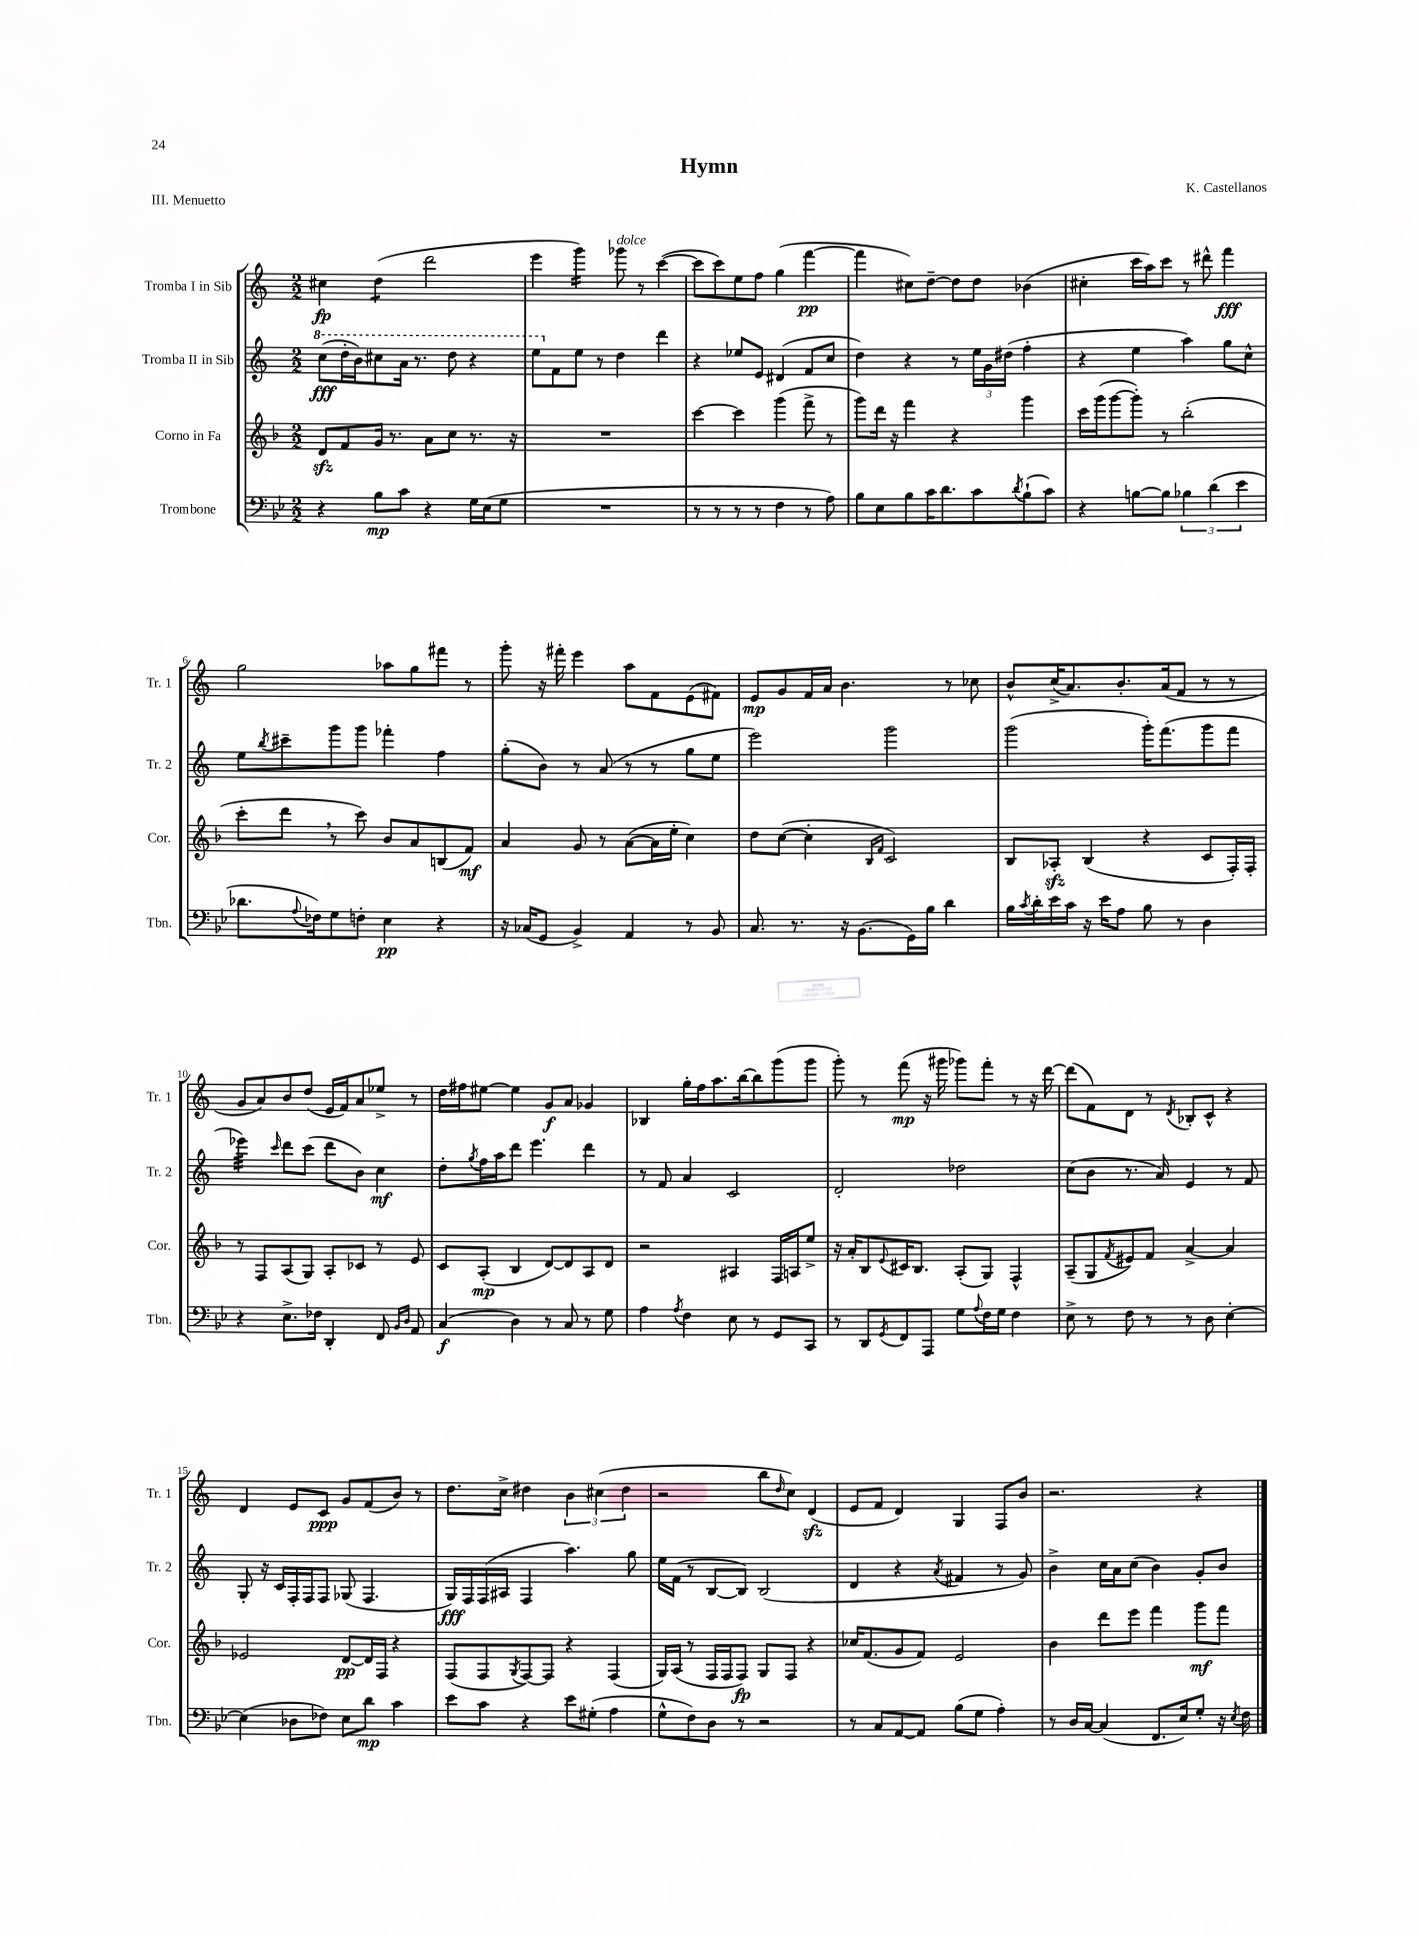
\header { title = "Hymn" composer = "K. Castellanos" piece = "III. Menuetto" }
<<
\new StaffGroup <<
\new Staff = "s0" \with { instrumentName = "Tromba I in Sib" shortInstrumentName = "Tr. 1" } {
    \clef treble \key c \major \numericTimeSignature \time 2/2
    cis''4\fp d''4:8( d'''2 |
    e'''4 g'''4:16) ges'''8^\markup { \italic "dolce" } r8 c'''4~( |
    c'''8 c'''8) e''8 f''8 g''4( f'''4~\pp |
    f'''4 cis''8) d''8~-- d''8 d''8 bes'4( |
    cis''4-. c'''16 a''16) c'''8 r8 dis'''8-^ f'''4\fff |
    g''2 aes''8 g''8 fis'''8 r8 |
    g'''8-. r16 fis'''16-. e'''4 a''8 f'8 e'8( fis'8) |
    e'8\mp g'8 f'16 a'16 b'4. r8 ces''8 |
    b'8-^ c''16->( a'8.) b'8.-. a'16( f'8 r8 r8 |
    g'8 a'8) b'8 d''8( e'16 f'16) a'8 ees''8-> r8 |
    d''16 fis''16 eis''8~ eis''4 g'8\f a'8 ges'4 |
    bes4 g''16-. f''16 a''8. b''16~ b''8 g'''8( g'''8 |
    g'''8-.) r8 f'''8\mp( r16 gis'''16 ges'''8) f'''8-. r8 r16 d'''16~ |
    d'''8( f'8) d'8 r8 \acciaccatura { d'8 } bes8-. c'8-^ r4 |
    d'4 e'8 c'8\ppp g'8 f'8( b'8) r8 |
    d''8. c''16-> dis''4 \tuplet 3/2 { b'4 cis''4( dis''4 } |
    r2 b''8 \grace { d''16 } c''8) d'4\sfz( |
    e'8 f'8 d'4) g4 f8 b'8 |
    r2. r4 \bar "|." |
}
\new Staff = "s1" \with { instrumentName = "Tromba II in Sib" shortInstrumentName = "Tr. 2" } {
    \clef treble \key c \major \numericTimeSignature \time 2/2
    \ottava #1 c'''8\fff( d'''16-. b''16) cis'''8 a''16 r8. d'''8 r4 |
    e'''8 \ottava #0 f'8 e''8 r8 d''4 d'''4 |
    r4 ees''8 e'8 dis'4( f'8 c''8 |
    d''4) r4 r8 \tuplet 3/2 { e''16 g'16 dis''16( } f''4-. |
    r4 e''4 a''4) g''8 c''8-^ |
    e''8 \acciaccatura { b''8 } cis'''8-- g'''8 g'''8 fes'''4-. f''4 |
    g''8-.( b'8) r8 a'8( r8 r8 g''8 e''8 |
    e'''2) g'''2 |
    g'''2( g'''16-.) f'''8.( g'''8 f'''8 |
    ees'''4:32) \grace { c'''16 } d'''8 c'''8( d'''8 b'8) c''4\mf |
    d''8-. \acciaccatura { g''8 } f''16 a''16 d'''8 e'''4. d'''4 |
    r8 f'8 a'4 c'2 |
    d'2-. des''2 |
    c''8( b'8 r8. a'16) e'4 r8 f'8 |
    g8-. r16 c'16 f16-. f16 f8 ges8( f4. |
    g16\fff) f16 f16( ais16 f4 a''4.) g''8 |
    e''16 f'16( r8 b8~ b8) b2( |
    d'4 r4 \acciaccatura { a'8 } fis'4 r8 g'8) |
    b'4-> c''16 a'16 c''8( b'4) g'8-. b'8 \bar "|." |
}
\new Staff = "s2" \with { instrumentName = "Corno in Fa" shortInstrumentName = "Cor." } {
    \clef treble \key f \major \numericTimeSignature \time 2/2
    d'8\sfz f'8 g'16 r8. a'8 c''8 r8. r16 |
    R1 |
    c'''4~ c'''4 g'''4( f'''8-> r8 |
    g'''8) d'''16 r16 f'''4 r4 g'''4 |
    c'''16 g'''16( g'''8~ g'''8-.) r8 bes''2-.( |
    c'''8-. d'''8 \breathe r8 c'''8) bes'8 a'8 b8( f'8\mf) |
    a'4 g'8 r8 a'8~( a'16 e''16-. c''4) |
    d''8 c''8~( c''4-. \grace { bes16 f'16 } c'2) |
    bes8 aes8-.\sfz bes4( r4 c'8 f16-.) f16-. |
    r8 f8 a8( g8) a8-. ces'8 r8 e'8 |
    c'8 a8-.\mp( bes4 d'8~) d'8 a8 d'8 |
    r2 ais4 f16 a16 e''8-> |
    r16 a'16-. bes8 \appoggiatura { e'8 } cis'16 bes8. a8-.( g8) f4-^ |
    a8--( g8 \acciaccatura { f'8 } eis'8) f'8 a'4~-> a'4 |
    ees'2 d'8~\pp d'16 f16 r4 |
    f8( f8 \acciaccatura { g8 } f8~) f8 r4 f4( |
    g16) a16( r8 f16 f16 f8\fp) g8 f8 r4 |
    ces''16 f'8.( g'8 f'8) e'2 |
    bes'4 d'''8 e'''8 f'''4 g'''8\mf f'''8 \bar "|." |
}
\new Staff = "s3" \with { instrumentName = "Trombone" shortInstrumentName = "Tbn." } {
    \clef bass \key bes \major \numericTimeSignature \time 2/2
    r4 bes8\mp c'8 r4 g16 ees16( g8 |
    R1 |
    r8 r8 r8 r8 f4 r8 a8) |
    bes8 ees8 bes8 c'16 d'8. c'8 \acciaccatura { d'8 } bes8-!( c'8) |
    r4 b8~ b8 \tuplet 3/2 { bes4 d'4( ees'4 } |
    des'8. \appoggiatura { a8 } fes16) g8 f8-. ees4\pp r4 |
    r16 ces16( g,8 bes,4->) a,4 r8 bes,8 |
    c8. r8. r16 bes,8.( g,16) bes16 d'4 |
    bes16 \acciaccatura { c'8 } d'16-. ees'16 c'16 r16 ees'16 a8 bes8 r8 d4 |
    r4 ees8.-> fes16 d,4-. f,8 \grace { bes,16 d16 } a,8 |
    c4\f( d4) r8 c8 r8 g8 |
    a4 \acciaccatura { a8 } f4 ees8 r8 g,8 c,8 |
    r8 d,8 \acciaccatura { g,8 } f,8 a,,8 g8 \appoggiatura { a8 } f16 g16 f4 |
    ees8-> r8 f8 r8 r8 d8 ees4~-. |
    ees4( des8 fes8) ees8 d'8\mp c'4 |
    ees'8 c'8 r4 ees'8 gis8-.( a4 |
    g8-^ f8) d8 r8 r2 |
    r8 c8 a,8~ a,8 bes8( g8 a4-.) |
    r8 d16 c16~ c4( f,8. ees16) g8-. r16 \acciaccatura { ees8 } f16 \bar "|." |
}
>>
>>
